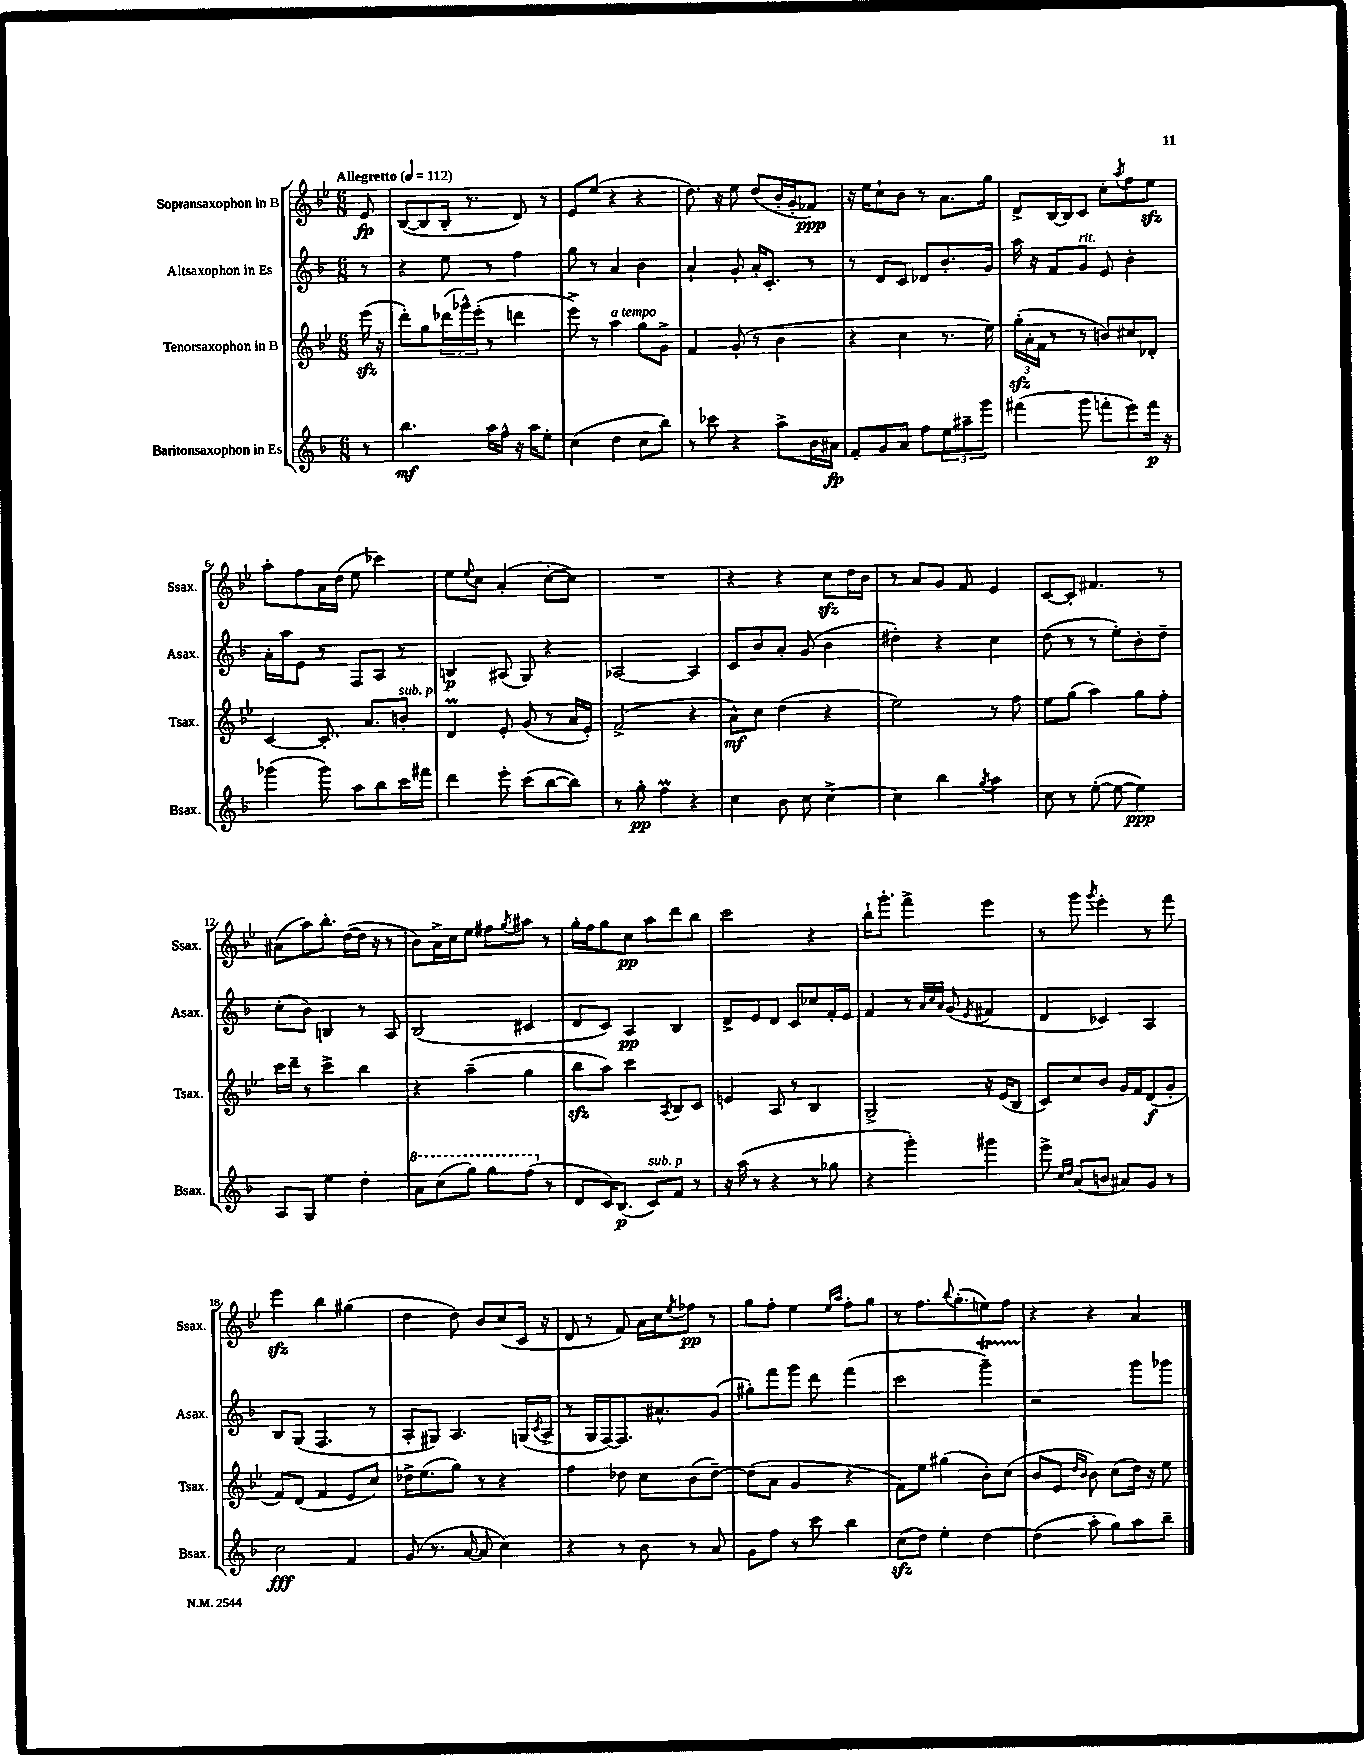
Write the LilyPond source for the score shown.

<<
\new StaffGroup <<
\new Staff = "s0" \with { instrumentName = "Sopransaxophon in B" shortInstrumentName = "Ssax." } {
    \clef treble \key bes \major \numericTimeSignature \time 6/8 \partial 8 \tempo "Allegretto" 4 = 112
    ees'8\fp |
    bes8~( bes8 bes16-. r8. d'8) r8 |
    ees'8 ees''8( r4 r4 |
    d''8.) r16 ees''8 d''8( bes'16-. g'16-. fes'8\ppp) |
    r16 ees''16 c''8-! bes'8 r8 a'8. g''16 |
    d'8-> bes16~ bes16 c'8 c''8-. \acciaccatura { a''8 } f''8 ees''8\sfz |
    a''8-. f''8 a'16 d''16( ees''8 ces'''4) |
    ees''8 \appoggiatura { ees''8 } c''8 a'4-.( c''8~-. c''8) |
    R2. |
    r4 r4 c''8\sfz d''16 bes'16 |
    r8 a'8 g'8 f'8 ees'4 |
    c'8~ c'8-. fis'4. r8 |
    ais'8( a''8) bes''8.-. d''16~( d''16 r16 r8 |
    bes'8) a'16-> c''16 ees''8 fis''8 \acciaccatura { g''8 } ais''8 r8 |
    g''16-. f''16 g''8 c''8\pp a''8 d'''8 bes''8 |
    c'''2 r4 |
    bes''16-! g'''8.-. f'''4-> ees'''4 |
    r8 g'''8 \acciaccatura { g'''8 } ees'''4-. r8 f'''8 |
    ees'''4\sfz bes''4 gis''4( |
    d''4 d''8) bes'8 c''8( c'16 r16 |
    d'8 r8 f'8) a'16 c''16 \acciaccatura { ees''8 } fes''8\pp r8 |
    g''8 f''8-. ees''4 \grace { ees''16 a''16 } f''8-. g''8 |
    r8 f''8. \appoggiatura { bes''8 } g''8.-.( e''8) f''8 |
    r4 r4 a'4 \bar "|." |
}
\new Staff = "s1" \with { instrumentName = "Altsaxophon in Es" shortInstrumentName = "Asax." } {
    \clef treble \key f \major \numericTimeSignature \time 6/8 \partial 8
    r8 |
    r4 e''8 r8 f''4 |
    g''8 r8 a'4 bes'4 |
    a'4-! g'8-. a'16-. c'8.-. r8 |
    r8 d'8 c'8 des'8 bes'8.-. g'16 |
    a''16 r16 f'8 g'8^\markup { \italic "rit." } e'8 bes'4-. |
    a'16-. a''16 e'8 r8 f8 a8 r8 |
    b4\p ais8( g8) r4 |
    aes2~ aes4 |
    c'8 bes'8 a'8-. g'8( bes'4 |
    dis''4-.) r4 c''4 |
    d''8( r8 r8 e''8-.) bes'8-. d''8-- |
    c''8-.( bes'8) b4 r8 a8 |
    bes2( cis'4 |
    d'8 c'8) a4\pp bes4 |
    d'8-> e'8 d'8 c'8 ces''8 f'16-. e'16 |
    f'4 r8 \grace { a'32 c''32 a'32 } g'8( \acciaccatura { e'8 } fis'4 |
    d'4 ces'4) a4 |
    bes8 g8( f4. r8 |
    a8-. gis8) a4. g16( \acciaccatura { c'8 } a16-> |
    r8 g16 f16~) f8. ais'8.-^ g'8( |
    gis''8-.) f'''8 g'''8 d'''8 f'''4( |
    c'''2 g'''4--\startTrillSpan) |
    r2\stopTrillSpan g'''8 ges'''8 \bar "|." |
}
\new Staff = "s2" \with { instrumentName = "Tenorsaxophon in B" shortInstrumentName = "Tsax." } {
    \clef treble \key bes \major \numericTimeSignature \time 6/8 \partial 8
    ees'''16\sfz( r16 |
    d'''8-.) g''8 \tuplet 3/2 { des'''16( ges'''16-^) ees'''16-.( } r8 d'''4 |
    ees'''8->) r8 a''4^\markup { \italic "a tempo" } g''8 g'8-> |
    f'4 g'8-.( r8 bes'4 |
    r4 c''4 r8. ees''16) |
    \tuplet 3/2 { g''16-.\sfz( a'16-. f'16 } r8 r8 b'8) cis''8 des'8-. |
    c'4~ c'8.-. a'8. b'8-.^\markup { \italic "sub. p" } |
    d'4\prall ees'8-. g'8( r8 a'16 ees'16-.) |
    f'2->( r4 |
    a'8-^\mf) c''8 d''4( r4 |
    ees''2) r8 f''8 |
    ees''8 g''8( a''4) g''8 f''8-. |
    c'''16 d'''16-- r8 c'''4-> bes''4 |
    r4 a''4--( g''4 |
    bes''8\sfz a''8) c'''4 \acciaccatura { a8 } bes8 c'8 |
    e'4 a8 r8 bes4 |
    g2-> r16 ees'16( bes8 |
    c'8) c''8 bes'8 g'16 f'16 d'8\f( g'8-. |
    f'8) d'8( f'4 ees'8 c''8) |
    des''16-> ees''8.( g''8) r8 r4 |
    f''4 des''8 c''8 bes'8( des''8~--) |
    des''8( a'8 g'4 r4 |
    f'8) ees''8 gis''4( bes'8-.) c''8( |
    bes'8 ees'8 \grace { d''16 bes'16 } bes'8) c''8( d''16) r16 ees''8 \bar "|." |
}
\new Staff = "s3" \with { instrumentName = "Baritonsaxophon in Es" shortInstrumentName = "Bsax." } {
    \clef treble \key f \major \numericTimeSignature \time 6/8 \partial 8
    r8 |
    bes''4.\mf a''16 f''16-^ r16 a''16 e''8-. |
    c''4( d''4 c''8 bes''8) |
    r8 ces'''8 r4 a''8-> bes'16 ais'16\fp |
    f'8-. g'8 a'8 f''8 \tuplet 3/2 { e''8 ais''8-- g'''8 } |
    fis'''4( g'''8 f'''8-. e'''8) f'''16\p r16 |
    ges'''4( ges'''8) a''8 bes''8 c'''16 fis'''16 |
    d'''4 e'''8-. c'''8( bes''8~ bes''8) |
    r8 g''8-.\pp f''4\prall r4 |
    c''4 bes'8 c''8 c''4~-> |
    c''4 bes''4 \acciaccatura { g''8 } a''4 |
    c''8 r8 e''8~-.( e''8~ e''4\ppp) |
    a8 g8 e''4 d''4-. |
    \ottava #1 a''8 c'''8( g'''8) g'''8 f'''8( \ottava #0 r8 |
    d'8 c'16) bes8.\p( c'8^\markup { \italic "sub. p" }) f'8 r8 |
    r16 a''16( r8 r4 r8 ges''8 |
    r4 g'''4-.) gis'''4 |
    e'''8-> \grace { c''16 d''16 } a'8( b'8 ais'8) g'8 r8 |
    c''2\fff f'4 |
    g'8( r8. a'16~ a'8 c''4) |
    r4 r8 bes'8 r8 a'8 |
    g'8 f''8 r8 c'''8 bes''4 |
    c''8\sfz( d''8) e''4-. d''4~ |
    d''4( a''8-. g''8) a''8 bes''8-- \bar "|." |
}
>>
>>
